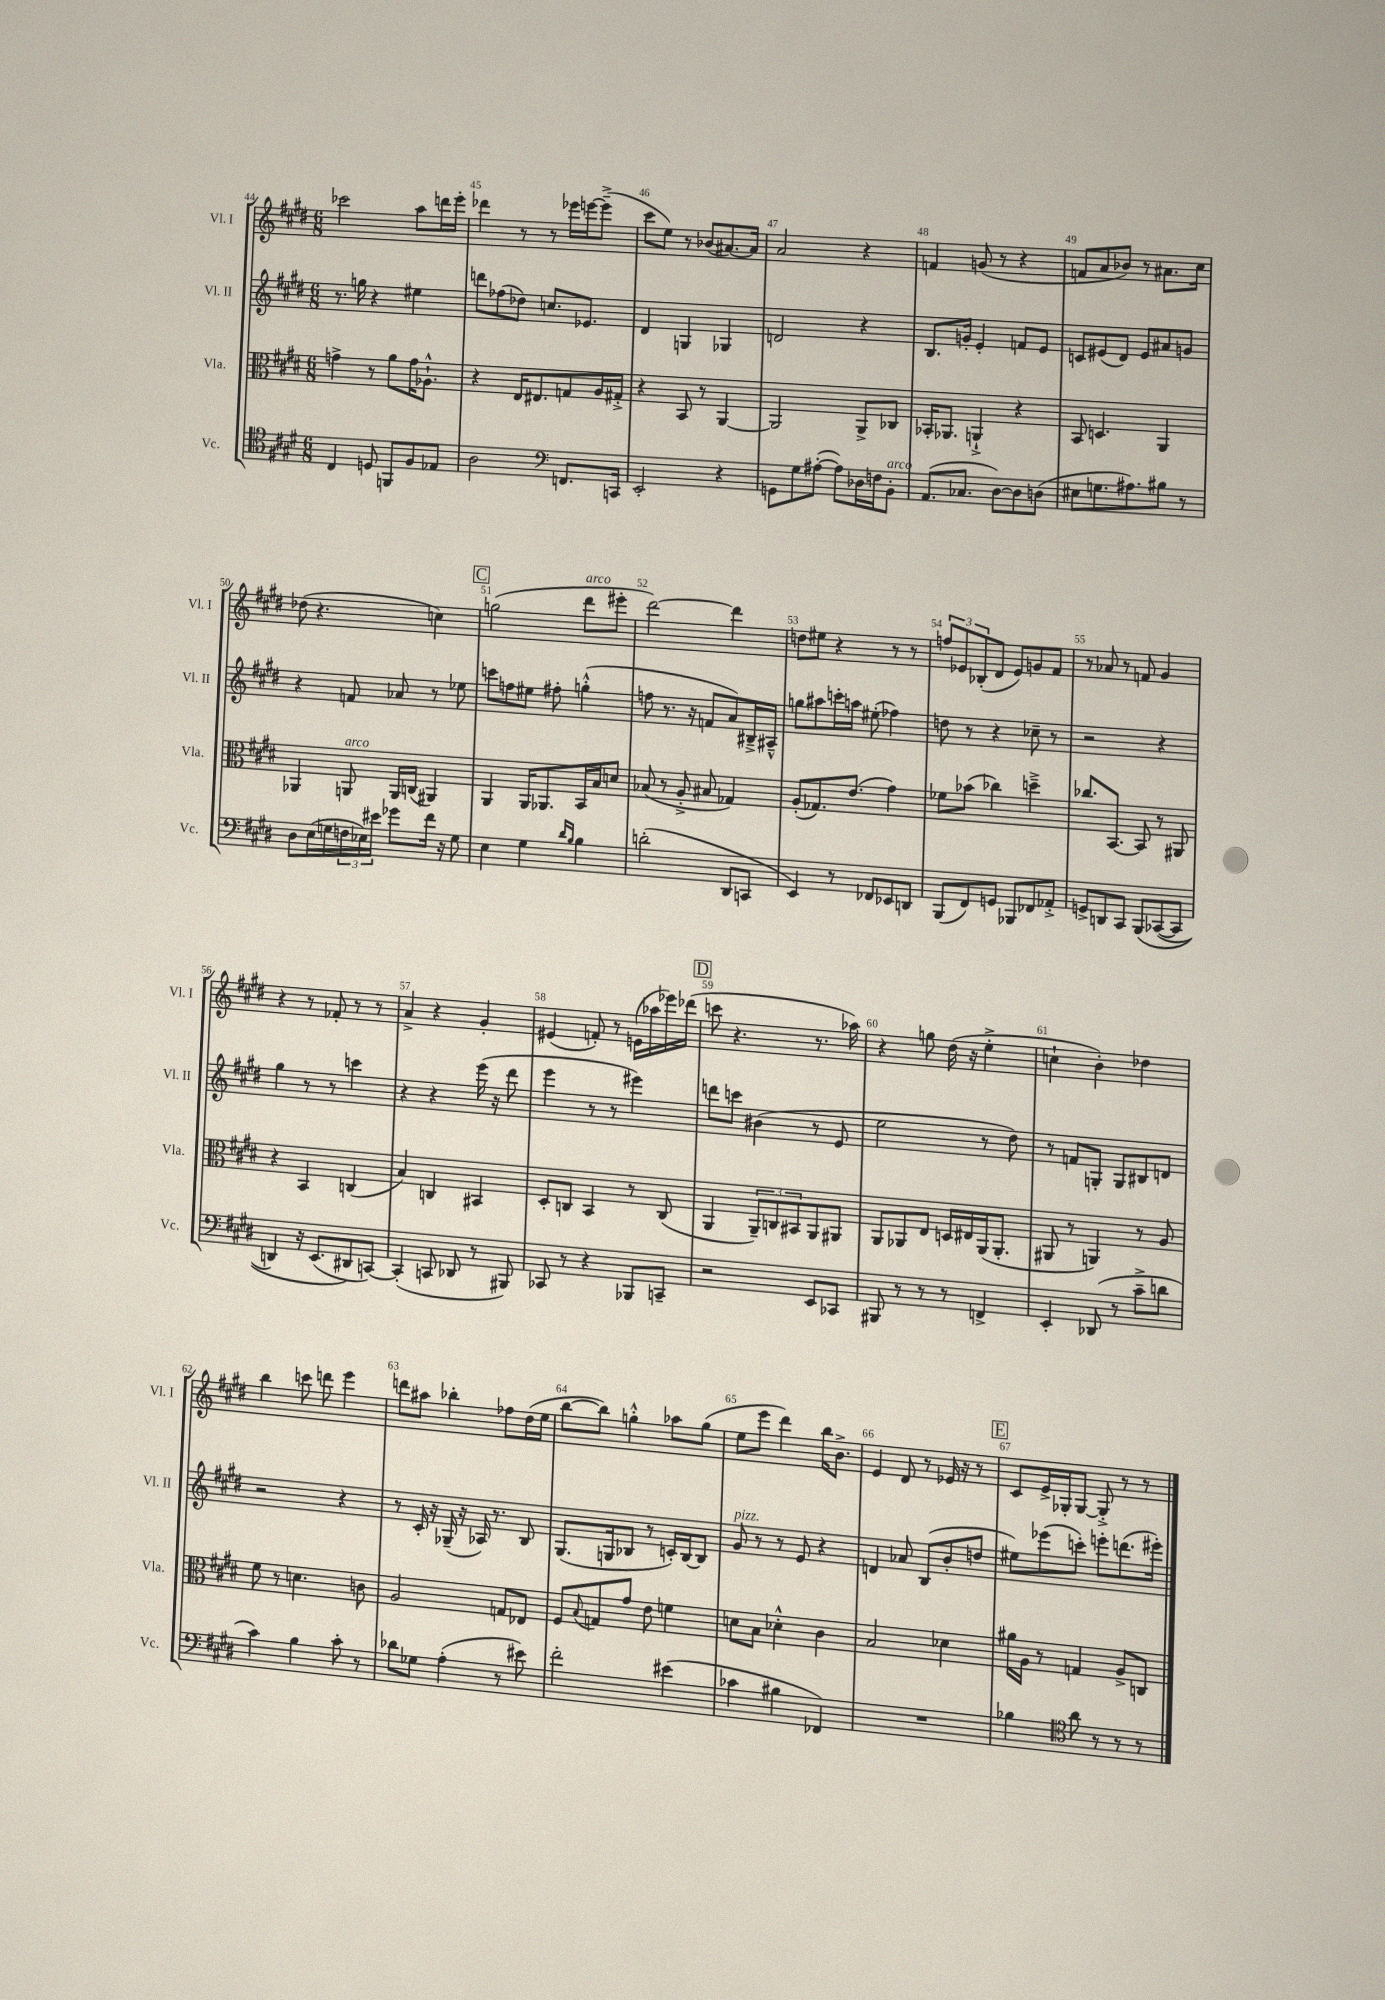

**kern	**kern	**kern	**kern
*staff4	*staff3	*staff2	*staff1
*clefC4	*clefC3	*clefG2	*clefG2
*k[f#c#g#d#]	*k[f#c#g#d#]	*k[f#c#g#d#]	*k[f#c#g#d#]
*M6/8	*M6/8	*M6/8	*M6/8
4C#	4g^	8.r	2ccc-
.	.	16gg	.
8D	8r	4r	.
8FF	8a	.	.
8F#	16g	4ee#	8aa
.	8.A-`^^	.	.
8E-	.	.	16ddd
.	.	.	16eee'
=	=	=	=
2A	4r	8ddd	4ddd-
.	.	(8ff-	.
.	16E	8dd-)	8r
.	8.E#	.	.
.	.	8.cc	8r
*clefF4	*	*	*
8.FF	8G	.	16eee-
.	.	8.e-	[16eee
.	16A	.	(8eee~^]
16CC	16G#'^	.	.
=	=	=	=
2EE'	4r	4d#	8ccc#
.	.	.	8ee)
.	8BB	4G	8r
.	8r	.	(8b-
4r	[4AA	4G-	[8.a#)
.	.	.	16a#]
=	=	=	=
8GG	2AA]	2d	2a
8G#	.	.	.
([8A#'	.	.	.
8A#])	.	.	.
16D-	8AA^	4r	4r
16F	.	.	.
8BB'	8C-	.	.
=	=	=	=
(8.AA	16BB-'	8.B	4f
.	8.AA-	.	.
8.C-	.	16g'	.
.	4AA`^	4e'	(8g
[8D#)	.	.	8r
8D#]	4r	8f	4r
(8D	.	8e	.
=	=	=	=
8E#	8BB	8c	8f
8.G	4.D	(8e#	8a
.	.	8d#)	8b-)
8.A#)	.	.	.
.	.	8e#	8r
8B#	4AA	8a#	8.a#
8r	.	8g	.
.	.	.	16cc#
=	=	=	=
8D#	4AA-	4r	(8dd-
(16E	.	.	4.r
16G	.	.	.
24F	8AA	8f	.
24E-)	.	.	.
24e#	.	.	.
8g-	16AA	8a-	.
.	(16C	.	.
16f#	4AA#)	8r	4cc)
16r	.	.	.
8G	.	8ee-	.
=	=	=	=
4E	4AA	8ccc	(2gg
.	.	8ff	.
4G#	16AA	8ee#	.
.	8.AA-	.	.
.	.	8ff#'	.
16qqd#	.	.	.
16qqB	.	.	.
4B	16BB	(4gg'^^	8ddd#
.	16B	.	.
.	8d	.	8eee#'
=	=	=	=
(2d'	(8B-	8ff	[2ddd#)
.	8r	8.r	.
.	8A'^	.	.
.	.	16r	.
.	8B#	8f	.
8DD#	4G-)	8a)	4ddd#]
8CC	.	16B#~^	.
.	.	16A#~^^	.
=	=	=	=
4EE)	(8A'	8gg	8dd
.	8.G-)	8aa#	8ee#
8r	.	16ccc'	4r
.	(8.e	16aa	.
8FF-	.	(8ee#'	.
8EE-	4g#)	4ff-)	8r
8DD	.	.	8r
=	=	=	=
(8BBB	8f-	8dd	12ff
.	.	.	12e-
8FF#)	(8b-	8r	.
.	.	.	(12B-'
8GG	4cc-)	4r	8d#
8BBB-	.	.	8e-)
8FF-	4dd~^	8cc-~	8g
8AA-'^	.	8r	8f#
=	=	=	=
8GG^	8.cc-	2r	8r
8DD	.	.	8a-
.	[8.BB	.	.
8CC#	.	.	8r
&(8BBB	8BB]	.	8f
([8CC-	8r	4r	4g#
8CC-]	8AA#	.	.
=	=	=	=
4DD)	4r	4gg#	4r
16r	4BB	8r	8r
(8.EE	.	.	.
.	.	8r	8f-'
8DD#&)	(4C	4ccc	8r
[8CC)	.	.	8r
=	=	=	=
(4CC']	4B)	4r	4a^
8CC	4C	4r	4r
8DD-	.	.	.
8r	4BB#	(16eee	4g#'
.	.	16r	.
8BBB#)	.	8ddd#	.
=	=	=	=
8CC-	8D#'	4eee	(4e#
8r	8C	.	.
4r	4BB	8r	8f')
.	.	8r	8r
8BBB-	8r	4eee#)	(16e
.	.	.	16aa-
8CC~	(8C	.	16eee-)
.	.	.	(16ddd-
=	=	=	=
2r	4AA	8ddd	8ccc
.	.	8ccc	4.r
.	12AA~)	(4b#	.
.	12C	.	.
.	12BB#	.	.
8EE	8AA	8r	8.r
8CC-	8AA#	8e	.
.	.	.	16aa-)
=	=	=	=
8BBB#	8AA	2ee	4r
8r	8AA-	.	.
8r	8E	.	8gg
8r	16D	.	(16dd#
.	16E#	.	16r
4FF^	(16AA-	8r	4ee'^
.	8.AA-'	.	.
.	.	8dd#)	.
=	=	=	=
4EE'	8AA#	8r	4cc`
.	8r	8f	.
(8DD-	4AA)	8G'	4b')
8r	.	8G	.
8c#~^	8r	8B#	4dd-
8d	8A	8d	.
=	=	=	=
4c#)	8f#	2r	4bb
.	8r	.	.
4B	4.d	.	8ccc
.	.	.	8ddd
8c#'	.	4r	4eee
8r	8c	.	.
=	=	=	=
8d-	2A	8r	8ddd
8G-	.	16c#'	8aa#
.	.	16r	.
(4A'	.	(16G-~	4bb-'
.	.	16r	.
.	.	16A-)	.
.	.	8.r	.
8r	8G	.	8ff-
8e#)	8E-	8B	(16dd#
.	.	.	16ee
=	=	=	=
2f#'	8F#	(8.G#	[8bb
.	8qqB	.	.
.	8G	.	8bb])
.	.	16G	.
.	8g#	8B-	4gg'^^
.	8e	8r	.
(4e#	4f	16c')	8aa-
.	.	[16B-	.
.	.	8B-]	(8gg
=	=	=	=
4c-	8d	8g#	8ee
.	8B	8r	8eee
4B#	4d-'^^	8r	4ddd#)
.	.	8e	.
4FF-)	4c#	4r	16bb
.	.	.	8.b^
=	=	=	=
2.r	2B	4d	4e
.	.	8a-	8d#
.	.	(8B	8r
.	4d-	8b'	16e-
.	.	.	16r
.	.	8dd	8r
=	=	=	=
4B-	16a#	8ee#)	8c#
.	16A	.	.
.	8r	(8eee-	16e^
.	.	.	16G-'
*clefC4	*	*	*
8a	4G	8ccc')	[8G-
8r	.	8eee'	8G-'^]
8r	8A^	(8.ddd	8r
8r	8C	.	8r
.	.	16eee#')	.
==	==	==	==
*-	*-	*-	*-
